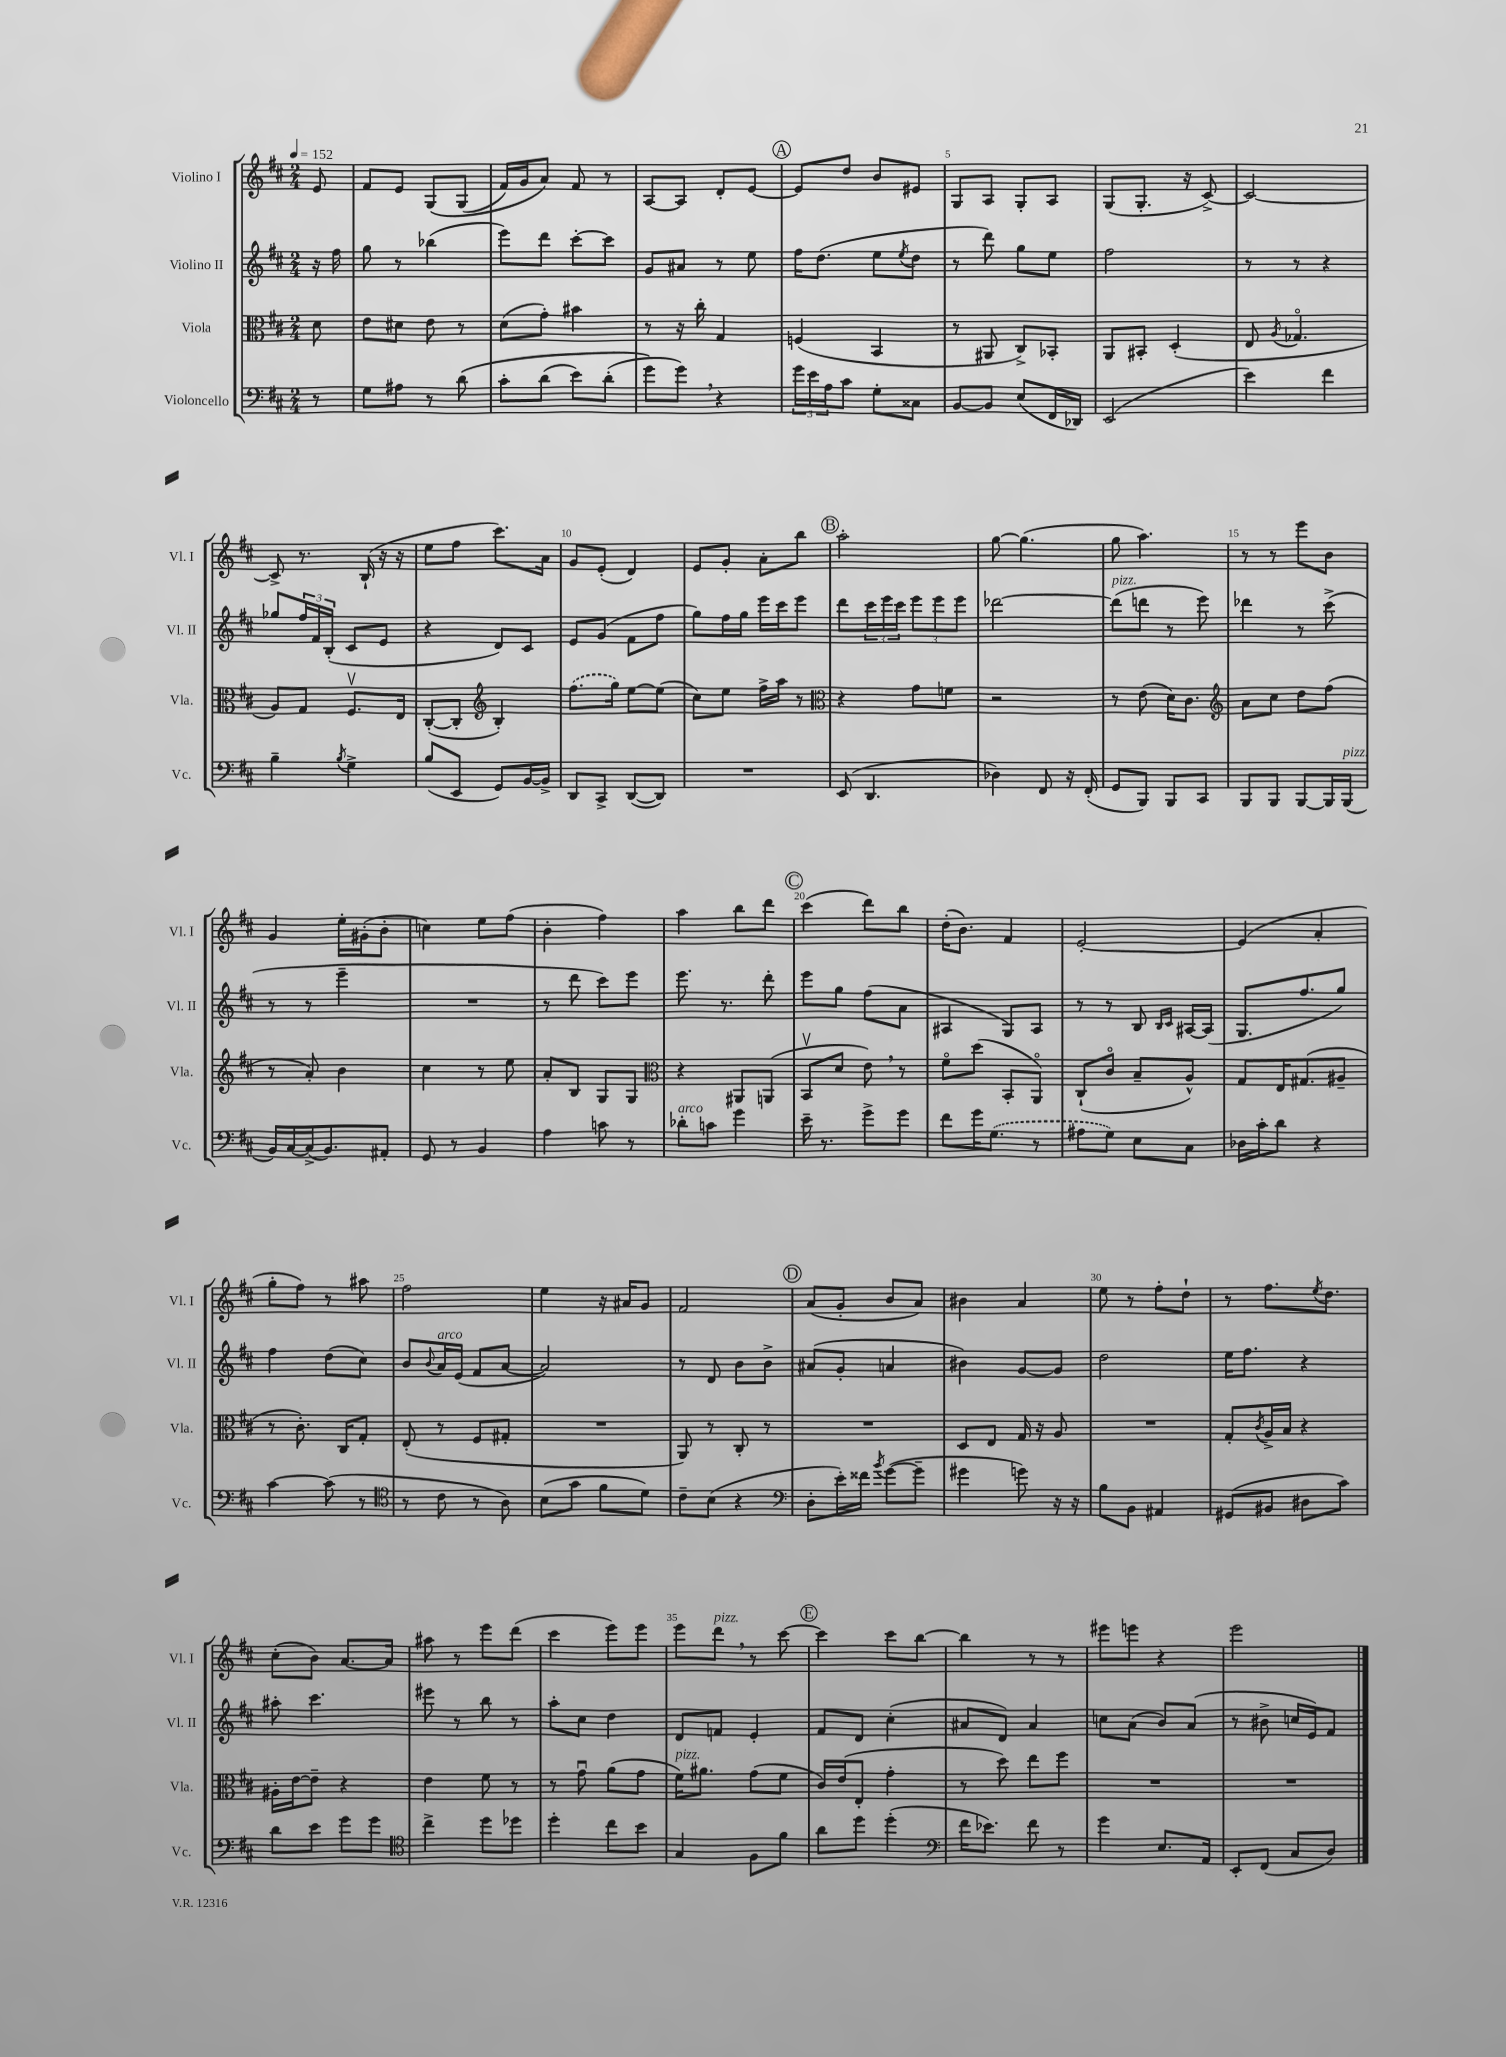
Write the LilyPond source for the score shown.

<<
\new StaffGroup <<
\new Staff = "s0" \with { instrumentName = "Violino I" shortInstrumentName = "Vl. I" } {
    \clef treble \key d \major \numericTimeSignature \time 2/4 \partial 8 \tempo 4 = 152
    e'8 |
    fis'8 e'8 g8\( g8( |
    fis'16) g'16 a'8\) fis'8 r8 |
    a8~ a8 d'8-. e'8~ |
    \mark \markup { \circle "A" } e'8 d''8 b'8 eis'8 |
    g8 a8 g8-. a8 |
    g8( g8.-. r16 cis'8~->) |
    cis'2~ |
    cis'8-> r8. b16-!( r16 r16 |
    e''8 fis''8 cis'''8.) a'16 |
    g'8 e'8-.( d'4) |
    e'8 g'8-. a'8-. b''8 |
    \mark \markup { \circle "B" } a''2-. |
    g''8~ g''4.( |
    g''8 a''4.) |
    r8 r8 e'''8 b'8 |
    g'4 e''16-. gis'16-.( b'8-. |
    c''4) e''8 fis''8( |
    b'4-. fis''4) |
    a''4 b''8 d'''8 |
    \mark \markup { \circle "C" } cis'''4( d'''8) b''8 |
    d''16-.( b'8.) fis'4 |
    e'2~-. |
    e'4( a'4-. |
    g''8-. fis''8) r8 ais''8 |
    fis''2 |
    e''4 r16 ais'16 g'8 |
    fis'2 |
    \mark \markup { \circle "D" } a'8( g'8-. b'8 a'8) |
    bis'4 a'4 |
    e''8 r8 fis''8-. d''8-! |
    r8 fis''8. \acciaccatura { e''8 } d''8. |
    cis''8-.( b'8) a'8.~ a'16 |
    ais''8 r8 e'''8 d'''8( |
    cis'''4 e'''8) e'''8 |
    e'''8 d'''8^\markup { \italic "pizz." } \breathe r8 cis'''8~ |
    \mark \markup { \circle "E" } cis'''4 cis'''8 b''8~ |
    b''4 r8 r8 |
    eis'''8 e'''8 r4 |
    e'''2 \bar "|." |
}
\new Staff = "s1" \with { instrumentName = "Violino II" shortInstrumentName = "Vl. II" } {
    \clef treble \key d \major \numericTimeSignature \time 2/4 \partial 8
    r16 fis''16 |
    g''8 r8 bes''4( |
    e'''8) d'''8 cis'''8~-. cis'''8 |
    g'8 ais'8 r8 e''8 |
    \mark \markup { \circle "A" } fis''16 d''8.( e''8 \acciaccatura { e''8 } d''8 |
    r8 d'''8) g''8 e''8 |
    fis''2 |
    r8 r8 r4 |
    ges''8 \tuplet 3/2 { fis''16 fis'16 b16-.( } cis'8 e'8 |
    r4 d'8) cis'8 |
    e'8 g'8( fis'8 fis''8 |
    g''8) fis''16 g''16 e'''16 cis'''16 e'''8 |
    \mark \markup { \circle "B" } d'''8 \tuplet 3/2 { cis'''16 e'''16 cis'''16 } \tuplet 3/2 { e'''8 e'''8 e'''8 } |
    des'''2~ |
    des'''8^\markup { \italic "pizz." }( d'''8 r8 e'''8) |
    des'''4 r8 cis'''8->( |
    r8 r8 e'''4-- |
    R2 |
    r8 d'''8 cis'''8) e'''8 |
    e'''8. r8. d'''8-. |
    \mark \markup { \circle "C" } e'''8 g''8 fis''8( a'8 |
    ais4 g8) ais8 |
    r8 r8 b8 \grace { b16 cis'16 } ais16~ ais16( |
    g8. fis''8. g''8) |
    fis''4 d''8( cis''8) |
    b'8 \appoggiatura { b'8 } a'16^\markup { \italic "arco" } e'16( fis'8 a'8~ |
    a'2) |
    r8 d'8 b'8 b'8-> |
    \mark \markup { \circle "D" } ais'8( g'8-. a'4 |
    bis'4) g'8~ g'8 |
    d''2 |
    e''16 fis''8. r4 |
    ais''8-. cis'''4. |
    eis'''8 r8 b''8 r8 |
    a''8-. cis''8 d''4 |
    d'8 f'8 e'4-. |
    \mark \markup { \circle "E" } fis'8 d'8 cis''4-.( |
    ais'8 d'8) ais'4 |
    c''8 a'8( b'8) a'8( |
    r8 bis'8-> c''16 e'16) fis'8 \bar "|." |
}
\new Staff = "s2" \with { instrumentName = "Viola" shortInstrumentName = "Vla." } {
    \clef alto \key d \major \numericTimeSignature \time 2/4 \partial 8
    d'8 |
    e'8 dis'8 e'8 r8 |
    d'8( g'8-.) bis'4 |
    r8 r16 cis''16-. g4 |
    \mark \markup { \circle "A" } f4( b,4 |
    r8 ais,8 cis8->) bes,8-. |
    a,8 bis,8-. d4-.( |
    e8 \acciaccatura { a8 } ges4.\flageolet |
    a8) g8 fis8.\upbow e16 |
    cis8~-.( cis8-. \clef treble b4-.) |
    \once \slurDashed fis''8.( g''16) e''8~ e''8( |
    cis''8) e''8 fis''16-> a''16 r8 |
    \mark \markup { \circle "B" } \clef alto r4 g'8 f'8 |
    r2 |
    r8 e'8( d'16) cis'8. |
    \clef treble a'8 cis''8 d''8 fis''8( |
    r8 a'8-.) b'4 |
    cis''4 r8 e''8 |
    a'8-. b8 g8 g8 |
    \clef alto r4 ais,8 a,8( |
    \mark \markup { \circle "C" } b,8\upbow d'8 e'8) \breathe r8 |
    fis'8\flageolet d''8( b,8-. a,8\flageolet) |
    cis8-!( cis'8\flageolet b8-- a8-^) |
    g8 e16 gis8.( ais8-- |
    r8 cis'8.-.) cis16 g8-. |
    e8-.( r8 fis8 gis8-. |
    R2 |
    a,8) r8 cis8-. r8 |
    \mark \markup { \circle "D" } R2 |
    d8 e8 g16 r16 a8 |
    R2 |
    g8-. \acciaccatura { cis'8 } a16-> b16 r4 |
    ais16-. e'16~ e'8-- r4 |
    e'4 fis'8 r8 |
    r8 g'8\downbow a'8( g'8 |
    fis'16^\markup { \italic "pizz." }) ais'8. g'8( fis'8 |
    \mark \markup { \circle "E" } cis'16) e'16( e8-. g'4-. |
    r8 d''8) e''8 fis''8 |
    R2 |
    R2 \bar "|." |
}
\new Staff = "s3" \with { instrumentName = "Violoncello" shortInstrumentName = "Vc." } {
    \clef bass \key d \major \numericTimeSignature \time 2/4 \partial 8
    r8 |
    g8 ais8 r8 d'8\( |
    cis'8-. d'8( e'8) d'8-.( |
    g'8\) g'8) \breathe r4 |
    \mark \markup { \circle "A" } \tuplet 3/2 { g'16 e'16 a16 } cis'8 g8-. cisis8 |
    b,8~ b,8 e8( fis,16 des,16) |
    e,2( |
    e'4) fis'4 |
    b4-- \acciaccatura { b8 } g4-> |
    b8( e,8 g,8) b,16~ b,16-> |
    d,8 cis,8-> d,8~( d,8) |
    R2 |
    \mark \markup { \circle "B" } e,8( d,4. |
    des4) fis,8 r16 fis,16-.( |
    g,8 b,,8) b,,8 cis,8 |
    b,,8 b,,8 b,,8~ b,,16 b,,16^\markup { \italic "pizz." }( |
    b,16) cis16~ cis16->( b,8.) ais,8-. |
    g,8 r8 b,4 |
    a4 c'8 r8 |
    des'8-.^\markup { \italic "arco" } c'8 g'4 |
    \mark \markup { \circle "C" } e'16-- r8. g'8-> g'8 |
    fis'8 g'16 \once \slurDashed g8.( r8 |
    ais8 g8) e8 cis8 |
    des16 cis'16-. d'8 r4 |
    cis'4~ cis'8( r8 |
    \clef tenor r8 cis'8 r8 a8) |
    b8( g'8 fis'8 d'8) |
    cis'8-- b8( r4 |
    \mark \markup { \circle "D" } \clef bass d8-. e'16-.) fisis'16 \acciaccatura { b'8 } g'8~( g'8-- |
    gis'4 g'8) r16 r16 |
    b8 b,8 ais,4 |
    gis,8( bis,8 dis8 cis'8) |
    d'8 e'8 g'8 g'8 |
    \clef tenor cis''4-> d''8 des''8 |
    d''4-. cis''8 b'8 |
    g4 fis8 fis'8 |
    \mark \markup { \circle "E" } a'8 d''8 d''4-.( |
    \clef bass fis'16 ees'8.) fis'8 r8 |
    g'4 e8. a,16 |
    e,8-. fis,8( cis8 d8) \bar "|." |
}
>>
>>
\layout { \context { \Score \override BarNumber.break-visibility = ##(#f #t #t) barNumberVisibility = #(every-nth-bar-number-visible 5) } }
